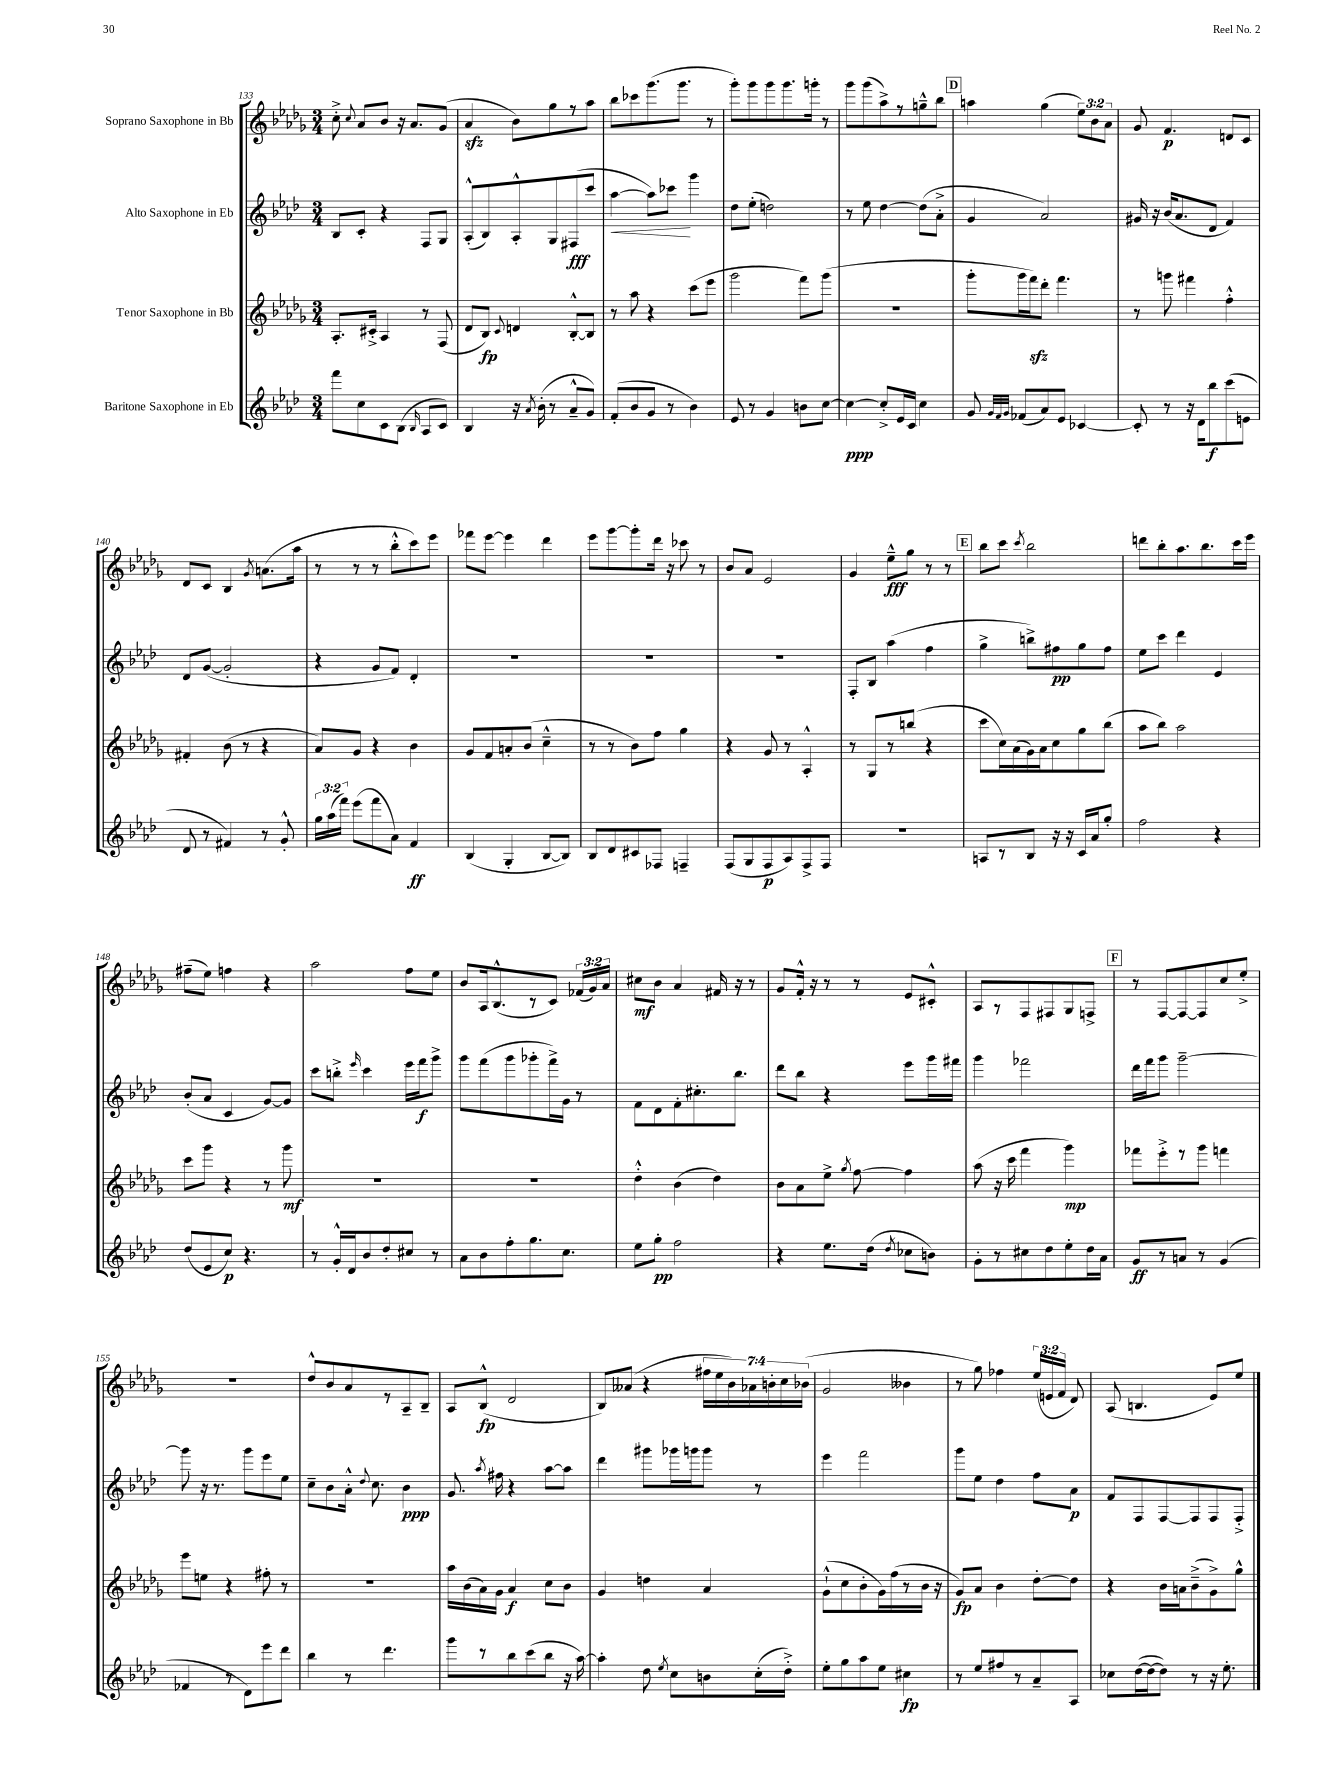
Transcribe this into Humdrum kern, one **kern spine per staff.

**kern	**kern	**kern	**kern
*staff4	*staff3	*staff2	*staff1
*clefG2	*clefG2	*clefG2	*clefG2
*k[b-e-a-d-]	*k[b-e-a-d-g-]	*k[b-e-a-d-]	*k[b-e-a-d-g-]
*M3/4	*M3/4	*M3/4	*M3/4
8fff	8.A-'	8B-	8cc'^
.	.	.	8qqcc
8cc	.	8c'	8a-
.	16c#'^	.	.
8c	4A-	4r	8b-
(8B-	.	.	16r
.	.	.	8.a-
16qqB-	.	.	.
8A-	8r	8F	.
8c)	(8F	8G	(8g-
=	=	=	=
4B-	8d-	(8A-'^^	4a-
.	8B-)	8B-)	.
.	8qqc	.	.
16r	4d	8A-'^^	8b-)
8qa-	.	.	.
(16b-'	.	.	.
8r	.	8G	8gg-
8a-~^^	[8B-'^^	(8F#	8r
8g)	8B-]	8ccc	8aa-
=	=	=	=
(8f'	8r	[4aa-	8bb-
8b-	8aa-	.	8ccc-
8g	4r	8aa-])	(8.ggg-
8r	.	8ccc-	.
.	.	.	8.ggg-
4b-)	(8ccc	4ggg	.
.	8eee-	.	8r
=	=	=	=
8e-	2ggg-	8dd-	8ggg-')
8r	.	(8ee-'	8ggg-
4g	.	2dd)	8ggg-
.	.	.	8.ggg-
8b	8fff)	.	.
.	.	.	16ggg'
[8cc	(8ggg-	.	8r
=	=	=	=
4cc_	2.r	8r	8ggg-
.	.	8ee-	(8ggg-
8cc'^]	.	[4dd-	8aa-^)
16e-	.	.	8r
16c	.	.	.
4cc	.	(8dd-]	8gg~^^
.	.	8a-'^	8bb-
=	=	=	=
8g	8ggg-'	4g	4aa
32qqg	.	.	.
32qqf	.	.	.
32qqg	.	.	.
(8f-	16ggg-	.	.
.	16fff)	.	.
8a-)	8ddd-'	2a-)	(4gg-
8e-	4.fff	.	.
[4c-	.	.	12ee-)
.	.	.	12b-
.	.	.	12a-
=	=	=	=
8c-']	8r	16g#	8g-
.	.	16r	.
8r	8ggg	(16b-	4.f
.	.	8.a-	.
16r	4fff#	.	.
16d-	.	.	.
8bb-	.	8d-	.
(8ccc	4ff'^^	4f)	8d
8e	.	.	8c
=	=	=	=
8d-	4f#'	8d-	8d-
8r	.	([8g	8c
4f#)	(8b-	2g']	4B-
.	8r	.	.
.	.	.	8qg-
8r	4r	.	(8.a
8g'^^	.	.	.
.	.	.	16aa-
=	=	=	=
24gg	8a-)	4r	8r
(24aa-	.	.	.
24fff)	.	.	.
(8eee-	8g-	.	8r
8fff	4r	8g	8r
8a-)	.	8f)	8bb-'^^
4f	4b-	4d-'	8ccc)
.	.	.	8eee-
=	=	=	=
(4B-	8g-	2.r	8fff-
.	8f	.	[8eee-
4G'	8a'	.	4eee-]
.	(8b-	.	.
[8B-	4cc~^^	.	4ddd-
8B-])	.	.	.
=	=	=	=
8B-	8r	2.r	8eee-
8d-	8r	.	[8ggg-
8c#	8b-)	.	8ggg-']
8F-	8ff	.	16ddd-
.	.	.	16r
4F~	4gg-	.	8ccc-
.	.	.	8r
=	=	=	=
(8F	4r	2.r	8b-
8G	.	.	8a-
8F	8g-	.	2e-
8A-)	8r	.	.
8F^	4A-'^^	.	.
8F	.	.	.
=	=	=	=
2.r	8r	8F'	4g-
.	8G-	8B-	.
.	8r	(4aa-	8ee-~^^
.	(8bb	.	8gg-
.	4r	4ff	8r
.	.	.	8r
=	=	=	=
8A	8ccc	4gg^	8bb-
8r	16cc)	.	8ccc
.	(16a-	.	.
.	.	.	8qccc
8B-	16g-)	8bb^)	2bb-
.	16a-	.	.
16r	8cc	8ff#	.
16r	.	.	.
16c	8gg-	8gg	.
16a-	.	.	.
8gg'	(8bb-	8ff#	.
=	=	=	=
2ff	8aa-	8ee-	8ddd
.	8bb-)	8ccc	8bb-'
.	2aa-	4ddd-	8.aa-
.	.	.	8.bb-
4r	.	4e-	.
.	.	.	16ccc
.	.	.	16eee-
=	=	=	=
(8dd-	8ccc	(8b-'	(8ff#~
8e-	8ggg-	8a-	8ee-)
8cc)	4r	4c	4ff
4.r	.	.	.
.	8r	[8g)	4r
.	8ggg-	8g]	.
=	=	=	=
8r	2.r	8ccc	2aa-
16g'^^	.	8bb'^	.
16d-	.	.	.
.	.	16qqeee-	.
8b-	.	4ccc	.
8dd-'	.	.	.
8cc#	.	16eee-	8ff
.	.	16fff	.
8r	.	8ggg^	8ee-
=	=	=	=
8a-	2.r	8ggg	8b-
8b-	.	(8fff	16A-
.	.	.	(8.B-^^
8ff'	.	8ggg	.
8.gg	.	8ggg-'	8r
.	.	16fff^)	8c)
8.cc	.	16g	.
.	.	8r	(24f-
.	.	.	24g-)
.	.	.	24a-
=	=	=	=
8ee-	4dd-'^^	8f	8cc#
8gg'	.	8d-	8b-
2ff	(4b-	8f'	4a-
.	.	8.cc#'	.
.	4dd-)	.	16f#
.	.	8.bb-	16r
.	.	.	8r
=	=	=	=
4r	8b-	8ddd-	8g-
.	8a-	8bb-	16f'^^
.	.	.	16r
8.ee-	8ee-^	4r	8r
.	8qgg-	.	.
.	[8ff	.	8r
(16dd-	.	.	.
8qdd-	.	.	.
8cc-	4ff]	8eee-	8e-
8b)	.	16ggg	8c#'^^
.	.	16fff#	.
=	=	=	=
8g'	(8aa-	4ggg	8A-
8r	16r	.	8r
.	16ccc	.	.
8cc#	4fff	2fff-	8F
8dd-	.	.	8F#
8ee-'	4ggg-)	.	8G-
16dd-	.	.	8F^
16a-	.	.	.
=	=	=	=
8g	8fff-	16ddd-	8r
.	.	16fff	.
8r	8eee-'^	8ggg	[8F
8a	8r	[2ggg~	8F_
8r	8ggg-	.	8F]
(4g	4fff	.	8cc
.	.	.	8ee-'^
=	=	=	=
4f-	8eee-	8ggg]	2.r
.	8ee	16r	.
.	.	8.r	.
8r	4r	.	.
8d-)	.	8ggg	.
8eee-	8ff#'	8eee-	.
8ddd-	8r	8ee-	.
=	=	=	=
4bb-	2.r	8cc~	8dd-^^
.	.	8b-	8b-
8r	.	16a-'^^	8a-
.	.	8qqdd-	.
.	.	8.cc	.
4.ddd-	.	.	8r
.	.	4b-	8A-~
.	.	.	8B-~
=	=	=	=
8ggg	16aa-	8.g	8A-
.	(16b-	.	.
8r	16a-)	.	(8B-^^
.	.	8qaa-	.
.	16g-	16ff#	.
8bb-	4a-	4r	2d-
(8ccc	.	.	.
8bb-	8cc	[8aa-	.
16r	8b-	8aa-]	.
[16aa-)	.	.	.
=	=	=	=
4aa-']	4g-	4ddd-	8B-)
.	.	.	(8a--
8dd-	4dd	8ggg#	4r
8qee-	.	.	.
8cc	.	16ggg-	.
.	.	16ggg	.
8b	4a-	8ggg	28ff#
.	.	.	28ee-
.	.	.	28b-)
.	.	.	28a-
(16cc'	.	8r	.
.	.	.	28b'
.	.	.	28cc
16dd-'^)	.	.	.
.	.	.	(28b-
=	=	=	=
8ee-'	(8g-`^^	4eee-	2g-
8gg	8cc	.	.
8aa-	8b-'	2fff	.
8ee-	16g-)	.	.
.	(16ff	.	.
4cc#	8r	.	4b--
.	16b-	.	.
.	16r	.	.
=	=	=	=
8r	8g-)	8ggg	8r
8ee-	8a-	8ee-	8gg-)
8ff#	4b-	4dd-	4ff-
8r	.	.	.
8a-~	[8dd-'	8ff	(24ee-
.	.	.	24e
.	.	.	24f
8A-	8dd-]	8a-	8d-)
=	=	=	=
8cc-	4r	8f	(8A-
([16dd-	.	8F	4.B
16dd-_	.	.	.
8dd-])	16b-	[8F	.
.	16a	.	.
8r	(8b-~^	8F]	.
16r	8g-^)	8F	8e-)
8.ee-'	.	.	.
.	8gg-^^	8F'^	8ee-
==	==	==	==
*-	*-	*-	*-
